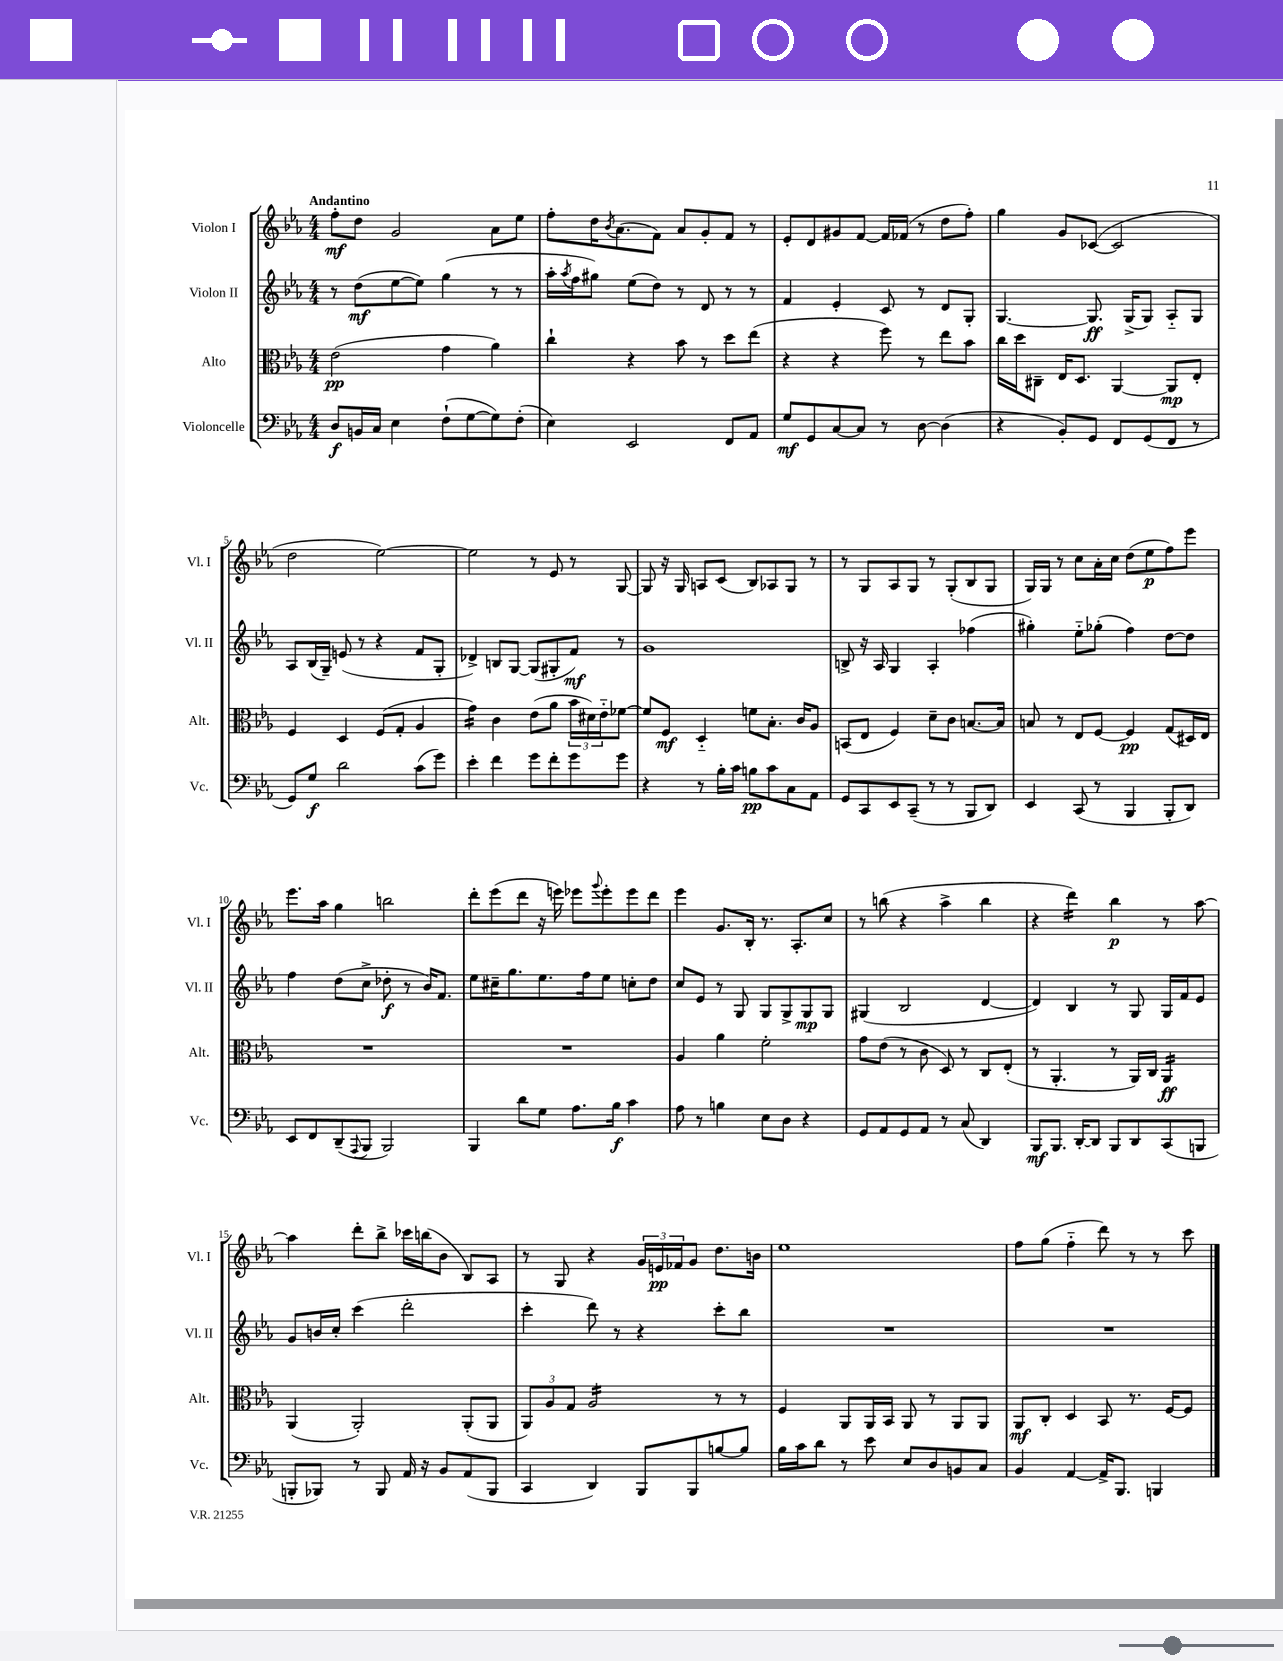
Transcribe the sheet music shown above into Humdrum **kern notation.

**kern	**kern	**kern	**kern
*staff4	*staff3	*staff2	*staff1
*clefF4	*clefC3	*clefG2	*clefG2
*k[b-e-a-]	*k[b-e-a-]	*k[b-e-a-]	*k[b-e-a-]
*M4/4	*M4/4	*M4/4	*M4/4
8D/L	(2e-\	8r	8ff'\L
16BB/L	.	(8dd\L	8dd\J
16C/JJ	.	.	.
4E-\	.	[8ee-\	2g/
.	.	8ee-\]J)	.
(8F`\L	4g\	(4gg\	.
[8G\	.	.	.
8G\])	4a-\)	8r	8a-\L
(8F'\J	.	8r	8ee-\J
=	=	=	=
4E-\)	4cc`\	16aa-'\LL	8ff'\L
.	.	8qaa-/	.
.	.	16ff\J	.
.	.	8gg#\J)	16dd\K
.	.	.	8qb-/
.	.	.	(8.a-\
2EE-/	4r	(8ee-\L	.
.	.	8dd\J)	8f\J)
.	8b-\	8r	8a-/L
.	8r	8d/	8g'/
8FF/L	8dd\L	8r	8f/J
8AA-/J	(8ee-\J	8r	8r
=	=	=	=
8G/L	4r	4f/	8e-'/L
8GG/	.	.	8d/
[8C/	4r	4e-'/	8g#/
8C/]J	.	.	[8f/J
8r	8ff\)	8c/	16f/]LL
.	.	.	(16f-/JJ
[8D\	8r	8r	8r
(4D\]	8ee-\L	8d/L	8dd\L
.	8b-\J	8G'/J	8ff'\J)
=	=	=	=
4r	16cc\LL	[4.G/	4gg\
.	16dd\J	.	.
.	8C#~\J	.	.
8BB-'/L)	16E-/LK	.	8g/L
.	8.D/J	.	.
8GG/J	.	8.G/]	([8c-/J
8FF/L	[4AA-/	.	2c-/]
.	.	(16G^/LK	.
(8GG/	.	8G/J)	.
8FF/J	8AA-/]L	8A-'~/L	.
8r	8E-'/J	8G/J	.
=	=	=	=
8GG/L)	4F/	8A-/L	2dd\
8G/J	.	(16B-/L	.
.	.	16G~/JJ)	.
2d\	4D/	(8e/	.
.	.	8r	.
.	(8F/L	4r	[2ee-\)
.	8G'/J	.	.
(8c\L	4A-/	8f/L	.
8g\J)	.	8G'/J	.
=	=	=	=
4e-'\	4g\)	4d-^/)	2ee-\]
4f\	4c\	8B/L	.
.	.	[8G/J	.
8g\L	(8e-\L	(8G/]L	8r
8f'\	8a-\J	8G#'/	8e-/
8g\	24b-\LL	8f/J)	8r
.	24d#\)	.	.
.	24e-'~\J	.	.
8g\J	[8f-\J	8r	[8G/
=	=	=	=
4r	8f-/]L	1g	8G/]
.	8F/J	.	16r
.	.	.	16G/
8r	4D'~/	.	8A/L
16B-'\LL	.	.	(8c/J
16c\JJ	.	.	.
8B\L	8f\L	.	8B-/L)
8c\	8.B-'\J	.	8A-/
8C\	.	.	8G/J
.	16c/LK	.	.
8AA-\J	8A-/J	.	8r
=	=	=	=
8GG/L	(8BB/L	8B^/	8r
8CC/	8E-/J	16r	8G/L
.	.	16A-/	.
8EE-/	4F/)	4G/	8A-/
(8CC~/J	.	.	8G/J
8r	8d~\L	4A-'/	8r
8r	8c\J	.	(8G'/L
8BBB-/L	[8.B/L	(4ff-\	8B-/
8DD/J)	.	.	8G/J
.	16B/]Jk	.	.
=	=	=	=
4EE-/	8B/	4gg#'\)	16G/LL)
.	.	.	16G/JJ
.	8r	.	8r
(8CC/	8E-/L	8ee-'~\L	8cc\L
8r	[8F/J	(8gg-'\J	16a-'\L
.	.	.	16cc\JJ
4BBB-/	4F/]	4ff\)	(8dd\L
.	.	.	8ee-\
8BBB-'/L	(8G/L	[8dd\L	8ff\)
8DD/J)	16D#/L)	8dd\]J	8eee-\J
.	16E-/JJ	.	.
=	=	=	=
8EE-/L	1r	4ff\	8.eee-\L
8FF/	.	.	.
.	.	.	16aa-\Jk
(8DD~/	.	(8dd\L	4gg\
8qqAAA-/	.	.	.
8BBB-/J	.	8cc^\J	.
2BBB-/)	.	8dd-'\	2bb\
.	.	8r	.
.	.	16b-/LK)	.
.	.	8.f/J	.
=	=	=	=
4BBB-/	1r	8ee-\L	8ddd'\L
.	.	16cc#~\K	(8eee-\
.	.	8.gg\	.
8d\L	.	.	8ddd\J
8G\J	.	8.ee-\	16r
.	.	.	16eee\)
8.A-\L	.	.	8eee-\L
.	.	16ff\k	.
.	.	.	8qqggg/
.	.	8ee-\J	8eee-'\
16B-\Jk	.	.	.
4c\	.	8cc'\L	8eee-\
.	.	8dd\J	8ddd\J
=	=	=	=
8A-\	4A-/	8cc/L	4eee-\
8r	.	8e-/J	.
4B\	4a-\	8r	8.g/L
.	.	8G/	.
.	.	.	16B-'/Jk
8E-\L	2f'\	8G/L	8.r
8D\J	.	8G^/	.
.	.	.	8.A-'/L
4r	.	8G/	.
.	.	8G/J	8cc/J
=	=	=	=
8GG/L	8g\L	(4G#/	8r
8AA-/	(8e-\J	.	(8bb\
8GG/	8r	2B-/	4r
8AA-/J	8c\	.	.
8r	8D/)	.	4aa-^\
(8C/	8r	.	.
4DD/)	8C/L	[4d/	4bb\
.	(8E-'/J	.	.
=	=	=	=
8BBB-/L	8r	4d/])	4r
8.BBB-/J	4.AA-'/	.	.
.	.	4B-/	4ddd\)
[16DD'/LK	.	.	.
8DD/]J	.	.	.
8BBB-/L	8r	8r	4bb-\
8DD/	16AA-/LL)	8G/	.
.	16C/JJ	.	.
(8CC/	4AA-/	16G/LL	8r
.	.	16f/J	.
8BBB/J	.	8e-/J	[8aa-\
=	=	=	=
8BBB'/L	(4AA-/	8g/L	4aa-\]
8BBB-/J)	.	16b/L	.
.	.	16cc'/JJ	.
8r	2AA-'/)	(4ccc\	8ddd'\L
8BBB-/	.	.	8bb-^\J
16AA-/	.	2ddd'\	16ccc-\LL
16r	.	.	(16bb\J
8BB-/L	.	.	8b-\J
(8AA-/	(8AA-'/L	.	8B-/L)
8BBB-/J	8AA-/J	.	8A-/J
=	=	=	=
4CC/	12AA-/L)	4ccc'\	8r
.	12A-/	.	.
.	.	.	8G/
.	12G/J	.	.
4DD/)	2A-/	8ddd\)	4r
.	.	8r	.
8BBB-/L	.	4r	24g/LL
.	.	.	24e/
.	.	.	24f-/J
8BBB-/	.	.	8g/J
[8B/	8r	8ccc'\L	8.dd\L
8B/]J	8r	8bb-\J	.
.	.	.	16b\Jk
=	=	=	=
16B-\LL	4F/	1r	1ee-
16c\J	.	.	.
8d\J	.	.	.
8r	8AA-/L	.	.
8e-\	16AA-/L	.	.
.	16BB-/JJ	.	.
8E-/L	8AA-/	.	.
8D/	8r	.	.
8BB/	8AA-/L	.	.
8C/J	8AA-/J	.	.
=	=	=	=
4BB-/	8AA-/L	1r	8ff\L
.	8C'/J	.	(8gg\J
[4AA-/	4D/	.	4ff'~\
16AA-^/]LK	8BB-/	.	8ddd\)
8.BBB-/J	.	.	.
.	8.r	.	8r
4BBB/	.	.	8r
.	[16F/LK	.	.
.	8F/]J	.	8ccc\
==	==	==	==
*-	*-	*-	*-
